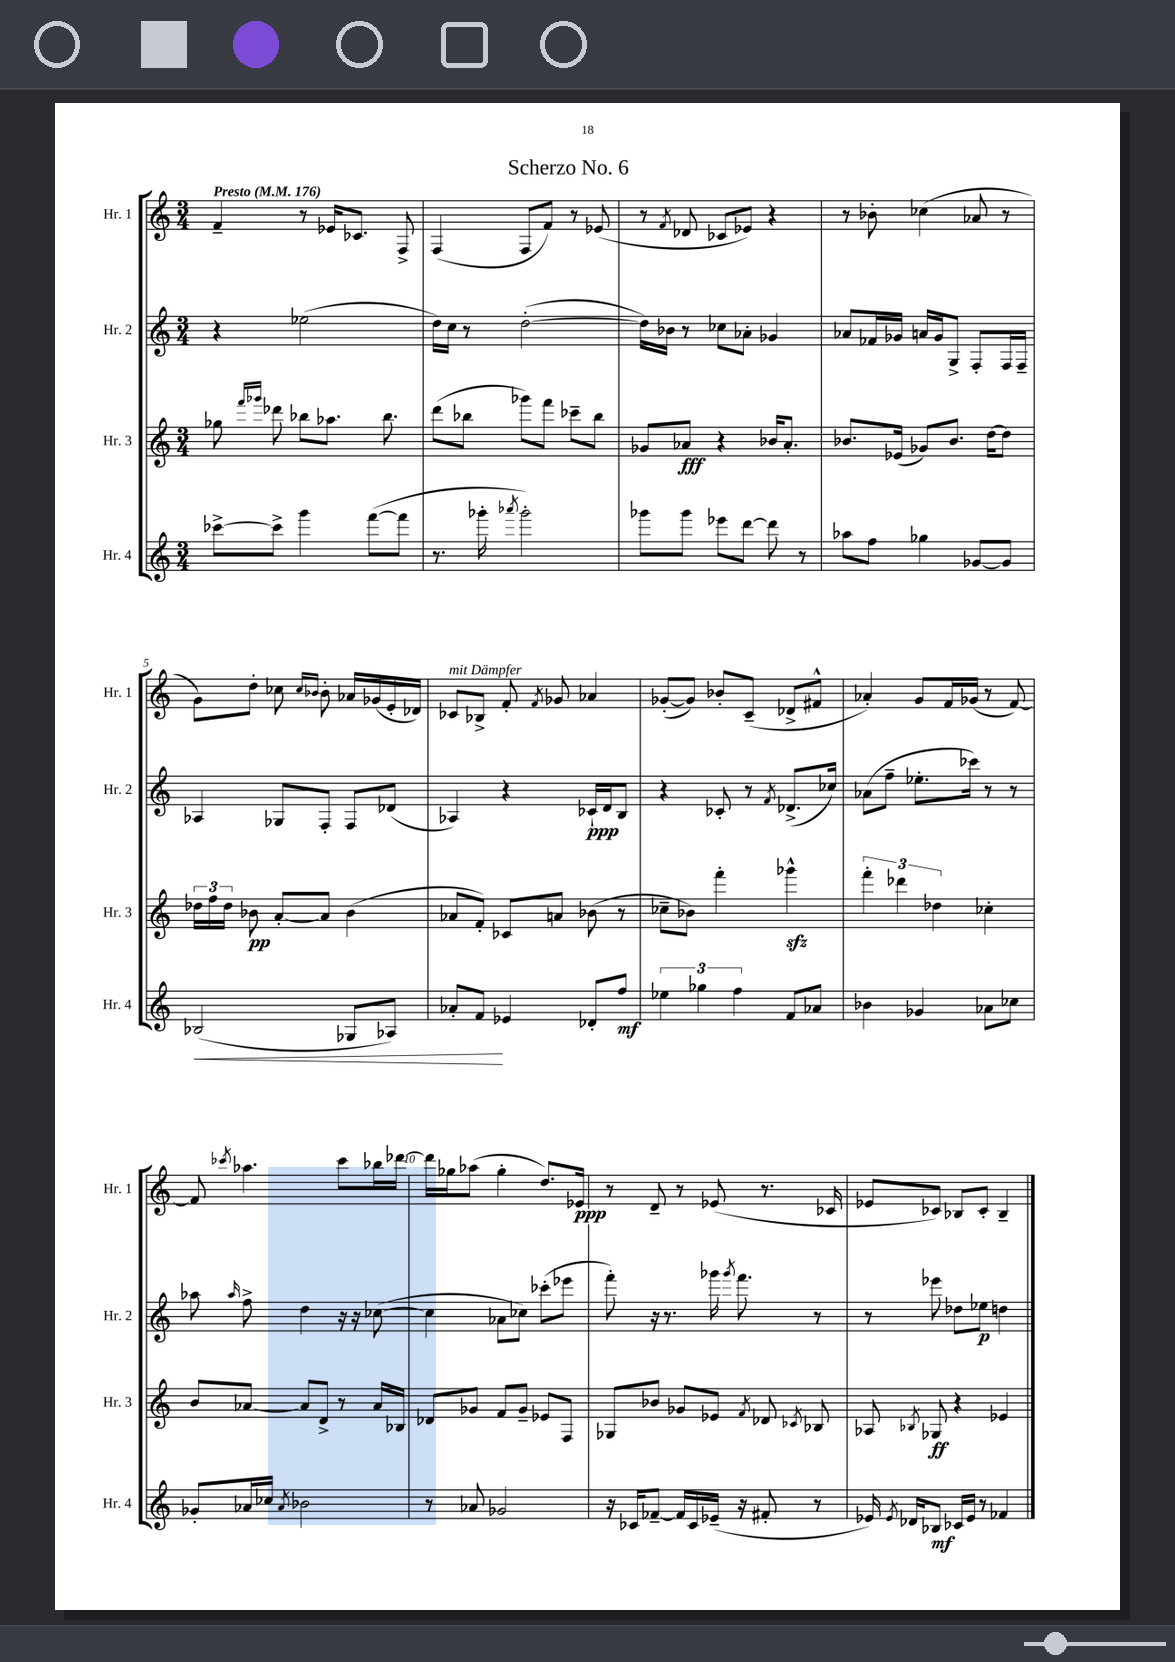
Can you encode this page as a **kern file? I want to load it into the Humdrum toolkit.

**kern	**dynam	**kern	**dynam	**kern	**dynam	**kern	**dynam
*part4	*part4	*part3	*part3	*part2	*part2	*part1	*part1
*staff4	*staff4	*staff3	*staff3	*staff2	*staff2	*staff1	*staff1
*I"Hr. 4	*	*I"Hr. 3	*	*I"Hr. 2	*	*I"Hr. 1	*
*I'Hr. 4	*	*I'Hr. 3	*	*I'Hr. 2	*	*I'Hr. 1	*
*clefG2	*	*clefG2	*	*clefG2	*	*clefG2	*
*k[]	*	*k[]	*	*k[]	*	*k[]	*
*M3/4	*	*M3/4	*	*M3/4	*	*M3/4	*
*MM176	*	*MM176	*	*MM176	*	*MM176	*
=1	=1	=1	=1	=1	=1	=1	=1
!	!	!	!	!	!	!LO:TX:a:B:t=Presto	!
[8ccc-X^\L	.	8gg-X\	.	4r	.	4f~/	.
.	.	16qqfff/LL	.	.	.	.	.
.	.	16qqggg-X/JJ	.	.	.	.	.
8ccc-^\J]	.	8ddd-X\	.	.	.	.	.
4ggg\	.	8bb-X\L	.	(2ee-X\	.	8r	.
.	.	8.aa-X\J	.	.	.	16e-X/KL	.
.	.	.	.	.	.	8.c-X/J	.
([8fff\L	.	.	.	.	.	.	.
.	.	8.bb-\	.	.	.	.	.
8fff\J]	.	.	.	.	.	8F^/	.
=2	=2	=2	=2	=2	=2	=2	=2
8.r	.	(8ddd\L	.	16dd\LL)	.	(4F/	.
.	.	.	.	16cc\JJ	.	.	.
.	.	8bb-X\J	.	8r	.	.	.
16ggg-X'\	.	.	.	.	.	.	.
8qaaa-X/	.	.	.	.	.	.	.
2ggg-'\)	.	8ggg-X\L)	.	([2dd'\	.	8F/L	.
.	.	8fff\J	.	.	.	8f/J)	.
.	.	8ccc-X~\L	.	.	.	8r	.
.	.	8bb-\J	.	.	.	(8e-X/	.
=3	=3	=3	=3	=3	=3	=3	=3
8ggg-X\L	.	8g-X/L	.	16dd\LL])	.	8r	.
.	.	.	.	16b-X\JJ	.	.	.
.	.	.	.	.	.	8qf/	.
8ggg-\J	.	8a-X/J	fff	8r	.	8d-X/	.
8eee-X\L	.	4r	.	8cc-X\L	.	8c-X/L	.
[8ddd\J	.	.	.	8a-X'\J	.	8e-X/J)	.
8ddd\]	.	16b-X/KL	.	4g-X/	.	4r	.
.	.	8.a-'/J	.	.	.	.	.
8r	.	.	.	.	.	.	.
=4	=4	=4	=4	=4	=4	=4	=4
8aa-X\L	.	8.b-X/L	.	8a-X/L	.	8r	.
8ff\J	.	.	.	16f-X/L	.	8b-X'\	.
.	.	(16e-X/Jk	.	16g-X/JJ	.	.	.
4gg-X\	.	8g-X/L)	.	16an/LL	.	(4cc-X\	.
.	.	.	.	16g-/J	.	.	.
.	.	8.b-/J	.	8G^/J	.	.	.
[8g-X/L	.	.	.	8F'/L	.	8a-X/	.
.	.	[16dd\KL	.	.	.	.	.
8g-/J]	.	8dd\J]	.	16F/L	.	8r	.
.	.	.	.	16F~/JJ	.	.	.
!!LO:LB:g=z
=5	=5	=5	=5	=5	=5	=5	=5
!	!LO:HP:b	!	!	!	!	!	!
(2B-X/	<	24dd-X\LL	.	4A-X/	.	8g\L)	.
.	.	24ff\	.	.	.	.	.
.	.	24dd-\JJ	.	.	.	.	.
.	.	8b-X\	pp	.	.	8dd'\J	.
.	.	[8a'/L	.	8G-X/L	.	8cc-X\	.
.	.	.	.	.	.	16qqcc-/LL	.
.	.	.	.	.	.	16qqb-X/JJ	.
.	.	8a/J]	.	8F'/J	.	8b-'\	.
8G-X/L	.	(4b-\	.	8F/L	.	16a-X/LL	.
.	.	.	.	.	.	(16g-X/	.
8A-X/J)	.	.	.	(8d-X/J	.	16e'/	.
.	.	.	.	.	.	16d-X/JJ)	.
=6	=6	=6	=6	=6	=6	=6	=6
!	!	!	!	!	!	!LO:TX:a:i:t=mit Dämpfer	!
8a-X'/L	.	8a-X/L	.	4A-X/)	.	8c-X/L	.
8f/J	.	8f'/J)	.	.	.	8B-X^/J	.
4e-X/	[	8c-X/L	.	4r	.	8f'/	.
.	.	.	.	.	.	8qf/	.
.	.	8an/J	.	.	.	8g-X/	.
8d-X'/L	.	(8b-X\	.	16c-X`/LL	ppp	4a-X/	.
.	.	.	.	16d/J	.	.	.
8ff/J	mf	8r	.	8B/J	.	.	.
=7	=7	=7	=7	=7	=7	=7	=7
6ee-X\	.	8cc-X~\L	.	4r	.	([8g-X'/L	.
.	.	8b-X\J)	.	.	.	8g-/J])	.
6gg-X\	.	.	.	.	.	.	.
.	.	4fff'\	.	8c-X'/	.	8b-X'/L	.
6ff\	.	.	.	.	.	.	.
.	.	.	.	8r	.	(8c~/J	.
.	.	.	.	8qf/	.	.	.
8f/L	.	4ggg-Xzz^^\	.	(8.d-X^/L	.	8d-X^/L	.
8a-X/J	.	.	.	.	.	8f#X^^/J	.
.	.	.	.	16cc-X/Jk)	.	.	.
=8	=8	=8	=8	=8	=8	=8	=8
4b-X\	.	6fff'\	.	(8a-X\L	.	4a-X'/)	.
.	.	.	.	8ff~\J	.	.	.
.	.	6ddd-X\	.	.	.	.	.
4g-X/	.	.	.	8.ee-X'\L	.	8g/L	.
.	.	6dd-X\	.	.	.	.	.
.	.	.	.	.	.	16f/L	.
.	.	.	.	16ccc-X\Jk)	.	(16g-X/JJ	.
8a-X\L	.	4cc-X'\	.	8r	.	8r	.
8cc-X\J	.	.	.	8r	.	[8f/)	.
!!LO:LB:g=z
=9	=9	=9	=9	=9	=9	=9	=9
8g-X'/L	.	8b/L	.	8aa-X\	.	8f/]	.
.	.	.	.	16qqaa-/	.	8qccc-X/	.
16a-X/L	.	[8a-X/J	.	8ff^\	.	4.aa-X\	.
16cc-X/JJ	.	.	.	.	.	.	.
8qa-/	.	.	.	.	.	.	.
2b-X\	.	8a-/L]	.	4dd\	.	.	.
.	.	8d^/J	.	.	.	.	.
.	.	8r	.	16r	.	8ccc-\L	.
.	.	.	.	16r	.	.	.
.	.	16a-/LL	.	([8cc-X\	.	16bb-X\L	.
.	.	16B-X/JJ	.	.	.	[16ddd-X\JJ	.
=10	=10	=10	=10	=10	=10	=10	=10
8r	.	8d-X/L	.	4cc-\]	.	16ddd-\LL]	.
.	.	.	.	.	.	16gg-X\J	.
8a-X/	.	8g-X/J	.	.	.	(8aa-X\J	.
2g-X/	.	8f/L	.	8a-X\L	.	4gg-'\	.
.	.	8g-~/J	.	8cc-X\J)	.	.	.
.	.	8e-X/L	.	(8ccc-X'\L	.	8.dd/L)	.
.	.	8F/J	.	8eee-X\J	.	.	.
.	.	.	.	.	.	16e-X/Jk	ppp
=11	=11	=11	=11	=11	=11	=11	=11
16r	.	8G-X/L	.	8fff'\)	.	8r	.
16c-X/KL	.	.	.	.	.	.	.
[8f-X~/J	.	8b-X/J	.	16r	.	8d~/	.
.	.	.	.	8.r	.	.	.
16f-/LL]	.	8g-X/L	.	.	.	8r	.
16c-/	.	.	.	.	.	.	.
(16e-X~/JJ	.	8e-X/J	.	16ggg-X\	.	(8e-X/	.
.	.	.	.	8qggg-/	.	.	.
16r	.	.	.	8.fff\	.	.	.
.	.	8qf/	.	.	.	.	.
8f#X'/	.	8d-X/	.	.	.	8.r	.
.	.	8qc-X/	.	.	.	.	.
8r	.	8B-X/	.	8r	.	.	.
.	.	.	.	.	.	16c-X/	.
=12	=12	=12	=12	=12	=12	=12	=12
16e-X/)	.	8A-X/	.	8r	.	8e-X/L	.
8qe-/	.	.	.	.	.	.	.
16d-X/KL	.	.	.	.	.	.	.
.	.	8qB-X/	.	.	.	.	.
8B-X/J	mf	8G-X/	ff	8eee-X\	.	8c-X/J)	.
16c-X/LL	.	4r	.	8dd-X\L	.	8B-X/L	.
16e-/JJ	.	.	.	.	.	.	.
8r	.	.	.	8ee-X\J	p	8c-'/J	.
4f-X/	.	4e-X/	.	4ddn\	.	4B-~/	.
==	==	==	==	==	==	==	==
*-	*-	*-	*-	*-	*-	*-	*-
